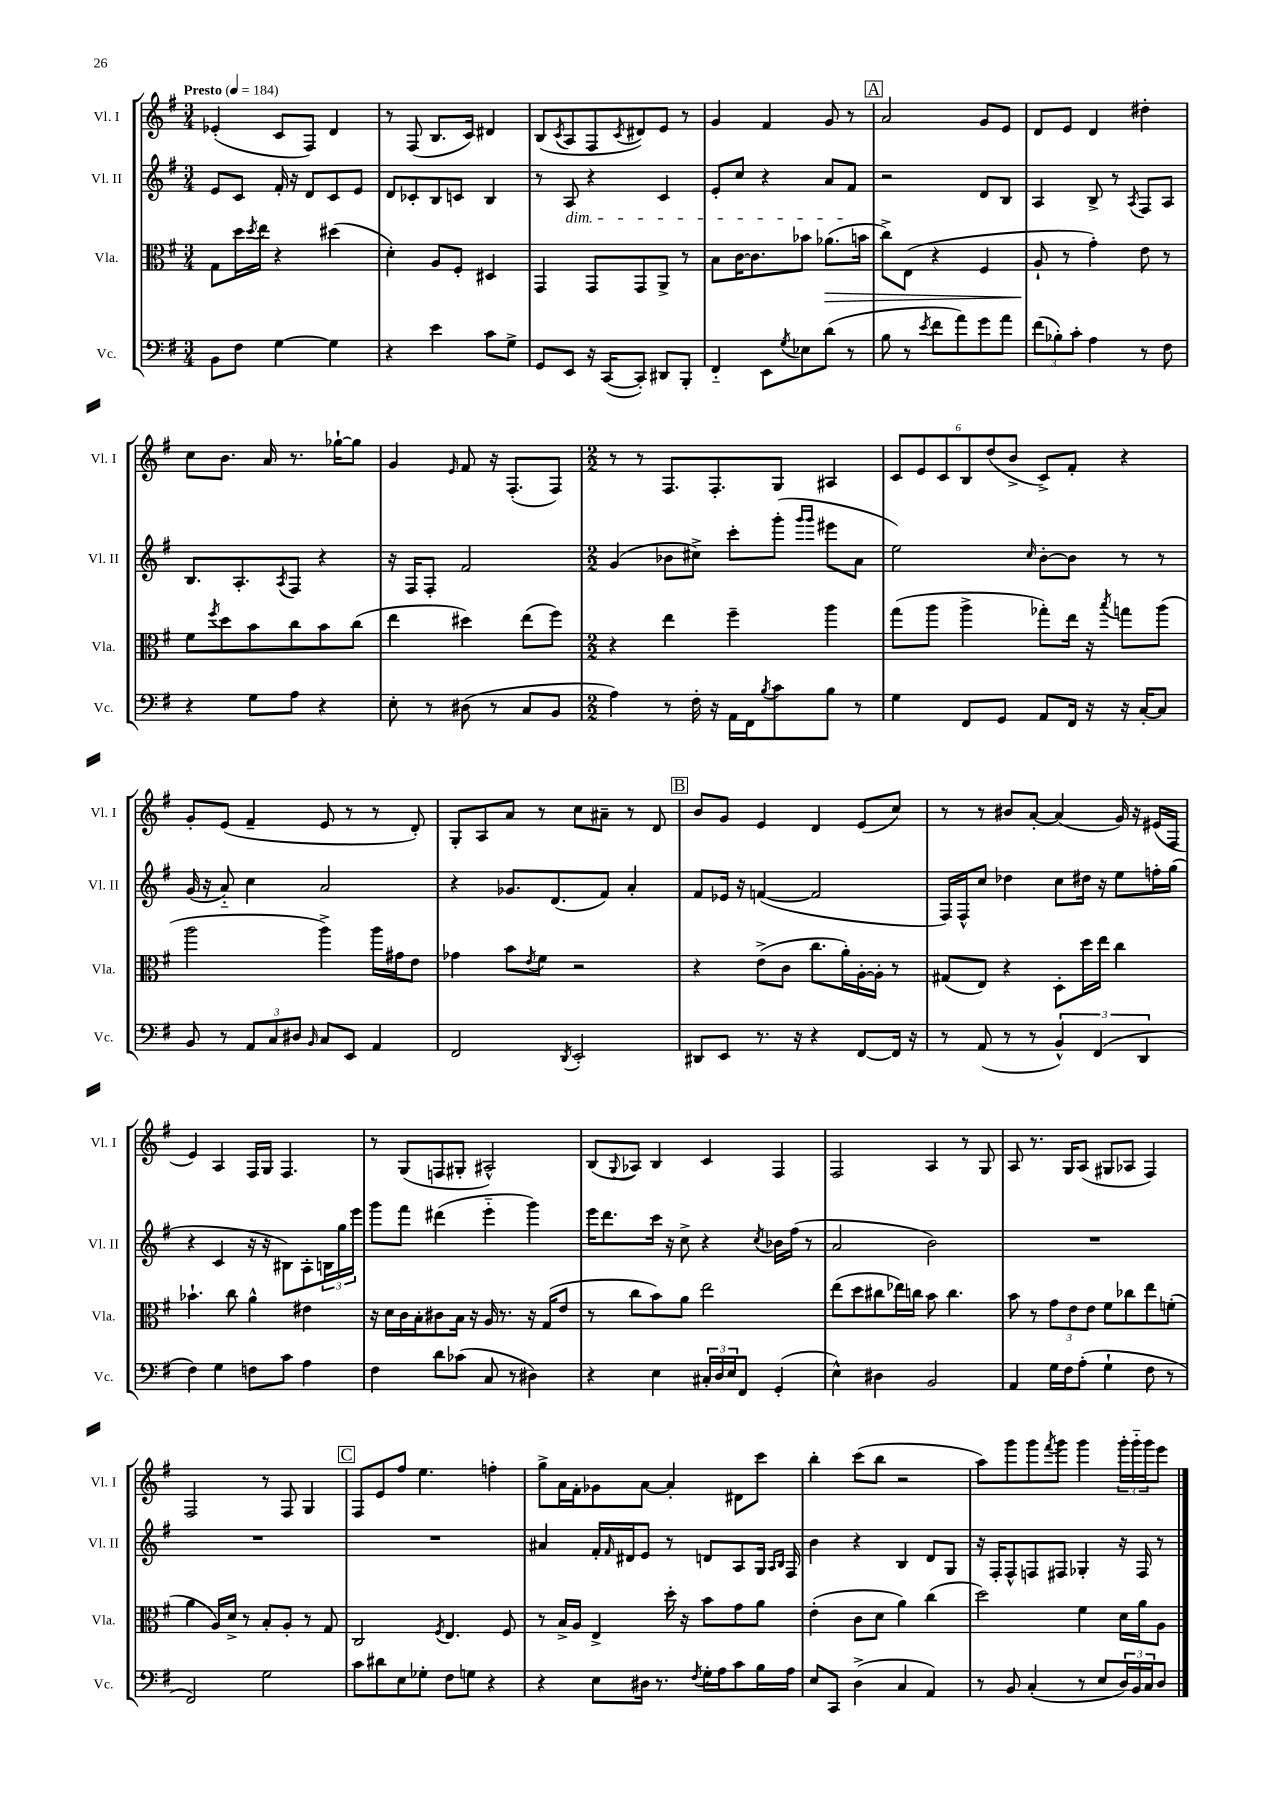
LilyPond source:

<<
\new StaffGroup <<
\new Staff = "s0" \with { instrumentName = "Vl. I" shortInstrumentName = "Vl. I" } {
    \clef treble \key g \major \numericTimeSignature \time 3/4 \tempo "Presto" 4 = 184
    ees'4-.( c'8 fis8) d'4 |
    r8 fis8( b8. c'16) dis'4 |
    b8( \acciaccatura { c'8 } a8 fis8 \acciaccatura { c'8 } dis'8) e'8 r8 |
    g'4 fis'4 g'8 r8 |
    \mark \markup { \box "A" } a'2 g'8 e'8 |
    d'8 e'8 d'4 dis''4-. |
    c''8 b'8. a'16 r8. ges''16~-! ges''8 |
    g'4 \grace { e'16 } fis'8 r16 fis8.-.( fis8) |
    \numericTimeSignature \time 2/2 r8 r8 fis8. fis8.-. g8 ais4 |
    \tuplet 6/4 { c'8 e'8 c'8 b8 d''8( b'8-> } c'8->) fis'8-. r4 |
    g'8-. e'8( fis'4-- e'8 r8 r8 d'8-.) |
    g8-. a8 a'8 r8 c''8 ais'8-- r8 d'8 |
    \mark \markup { \box "B" } b'8 g'8 e'4 d'4 e'8( c''8) |
    r8 r8 bis'8 a'8~-. a'4( g'16) r16 eis'16( fis16 |
    e'4) a4 fis16 g16 fis4. |
    r8 g8( f8 gis8-. ais2-^) |
    b8( \appoggiatura { g8 } aes8) b4 c'4 fis4 |
    fis2 a4 r8 g8 |
    a8 r8. g16 a8( gis8 aes8 fis4) |
    fis2 r8 fis8 g4 |
    \mark \markup { \box "C" } fis8 e'8 fis''8 e''4. f''4-. |
    g''8-> a'16 fis'16-. ges'8 a'8~ a'4-. dis'8 c'''8 |
    b''4-. c'''8( b''8 r2 |
    a''8) g'''8 g'''8 \acciaccatura { fis'''8 } g'''8 g'''4 \tuplet 3/2 { g'''16-. g'''16-_ g'''16 } e'''8 \bar "|." |
}
\new Staff = "s1" \with { instrumentName = "Vl. II" shortInstrumentName = "Vl. II" } {
    \clef treble \key g \major \numericTimeSignature \time 3/4
    e'8 c'8 fis'16-. r16 d'8 c'8 e'8 |
    d'8 ces'8-. b8 c'8 b4 |
    r8 a8\dim r4 c'4 |
    e'8-. c''8 r4 a'8 fis'8\! |
    \mark \markup { \box "A" } r2 d'8 b8 |
    a4 b8-> r8 \acciaccatura { a8 } fis8 a8 |
    b8. a8.-. \acciaccatura { a8 } fis8 r4 |
    r16 fis16 fis8-. fis'2 |
    \numericTimeSignature \time 2/2 g'4( bes'8 cis''8->) c'''8-. g'''8-.( \grace { g'''16 g'''16 } eis'''8 a'8 |
    e''2) \grace { c''16 } b'8~-. b'8 r8 r8 |
    g'16( r16 a'8-_) c''4 a'2 |
    r4 ges'8. d'8.( fis'8) a'4-. |
    \mark \markup { \box "B" } fis'8 ees'16 r16 f'4~( f'2 |
    fis16) fis16-^ c''8 des''4 c''8 dis''16 r16 e''8 f''16-. g''16( |
    r4 c'4 r16 r16 bis8) a8-. \tuplet 3/2 { b16 g''16 e'''16 } |
    g'''8 fis'''8 dis'''4( e'''4-_ g'''4) |
    e'''16 d'''8. c'''16 r16 c''8-> r4 \acciaccatura { c''8 } bes'16 fis''16( r8 |
    a'2 b'2) |
    R1 |
    R1 |
    \mark \markup { \box "C" } R1 |
    ais'4 fis'16-. \grace { fis'16 } dis'16 e'8 r8 d'8 a8 g16 \grace { a16 b16 } fis16 |
    b'4 r4 b4 d'8 g8 |
    r16 fis16-. fis8-^ f8 fis8 ges4-. r16 fis16 r8 \bar "|." |
}
\new Staff = "s2" \with { instrumentName = "Vla." shortInstrumentName = "Vla." } {
    \clef alto \key g \major \numericTimeSignature \time 3/4
    g8 d''16 \acciaccatura { d''8 } e''16 r4 dis''4( |
    d'4-.) a8 fis8-. dis4 |
    g,4 g,8 g,8 a,8-> r8 |
    b8 c'16~ c'8. bes'8 aes'8.\>( b'16 |
    \mark \markup { \box "A" } c''8->) e8( r4 fis4 |
    a8-!\! r8 g'4-.) e'8 r8 |
    fis'8 \acciaccatura { fis''8 } d''8 b'8 c''8 b'8 c''8( |
    e''4 dis''4) e''8( fis''8) |
    \numericTimeSignature \time 2/2 r4 e''4 fis''4-- a''4 |
    g''8( a''8 a''4-> ges''8-.) e''16 r16 \acciaccatura { b''8 } g''8 a''8( |
    a''2 a''4->) a''16 gis'16 e'8 |
    ges'4 b'8 \acciaccatura { e'8 } fis'8 r2 |
    \mark \markup { \box "B" } r4 e'8->( c'8 c''8. a'16-.) a16~-. a16-. r8 |
    gis8( e8) r4 d8-. d''16 e''16 c''4 |
    bes'4.-! c''8 a'4-^ eis'4 |
    r16 d'16 c'16 b16-. cis'8 b16 r16 a16 r8. r16 g16( e'8 |
    r8 c''8 b'8) a'8 e''2 |
    e''8( d''8 cis''8 ees''16) c''16 b'8 c''4. |
    b'8 r8 \tuplet 3/2 { g'8 e'8 e'8 } fis'8 ces''8 e''8 f'8-.( |
    a'4 a16) d'16-> r8 b8-. a8-. r8 g8 |
    \mark \markup { \box "C" } c2 \acciaccatura { fis8 } e4. fis8 |
    r8 b16-> a16 e4-> d''16-. r16 b'8 g'8 a'8 |
    e'4-.( c'8 d'8 a'4) c''4( |
    d''2) fis'4 d'16 a'16 a8 \bar "|." |
}
\new Staff = "s3" \with { instrumentName = "Vc." shortInstrumentName = "Vc." } {
    \clef bass \key g \major \numericTimeSignature \time 3/4
    b,8 fis8 g4~ g4 |
    r4 e'4 c'8 g8-> |
    g,8 e,8 r16 c,16~( c,8-.) dis,8 b,,8-. |
    fis,4-_ e,8 \acciaccatura { g8 } ees8 d'8( r8 |
    \mark \markup { \box "A" } b8 r8 \acciaccatura { e'8 } fis'8 a'8) g'8 a'8 |
    \tuplet 3/2 { fis'8( bes8-.) c'8-. } a4 r8 fis8 |
    r4 g8 a8 r4 |
    e8-. r8 dis8( r8 c8 b,8 |
    \numericTimeSignature \time 2/2 a4) r8 fis16-. r16 a,16 fis,16 \acciaccatura { b8 } c'8 b8 r8 |
    g4 fis,8 g,8 a,8 fis,16 r16 r16 c16~-. c8 |
    b,8 r8 \tuplet 3/2 { a,8 c8 dis8 } \grace { b,16 } c8 e,8 a,4 |
    fis,2 \acciaccatura { d,8 } e,2-. |
    \mark \markup { \box "B" } dis,8 e,8 r8. r16 r4 fis,8~ fis,16 r16 |
    r8 a,8( r8 r8 \tuplet 3/2 { b,4-^) fis,4( d,4 } |
    fis4) g4 f8 c'8 a4 |
    fis4 d'8 ces'8( c8 r8 dis4) |
    r4 e4 \tuplet 3/2 { cis16-. d16 e16 } fis,8 g,4-.( |
    e4-^) dis4 b,2 |
    a,4 g16 fis16 a8-.( g4-! fis8 r8 |
    fis,2) g2 |
    \mark \markup { \box "C" } c'8 dis'8 e8 ges8-. fis8 g8 r4 |
    r4 e8 dis16 r8. \acciaccatura { fis8 } g16-. a16 c'8 b16 a16 |
    e8 c,8 d4->( c4 a,4) |
    r8 b,8 c4-.( r8 e8 \tuplet 3/2 { d16) b,16 c16 } d8 \bar "|." |
}
>>
>>
\layout { \context { \Score \remove "Bar_number_engraver" } }
